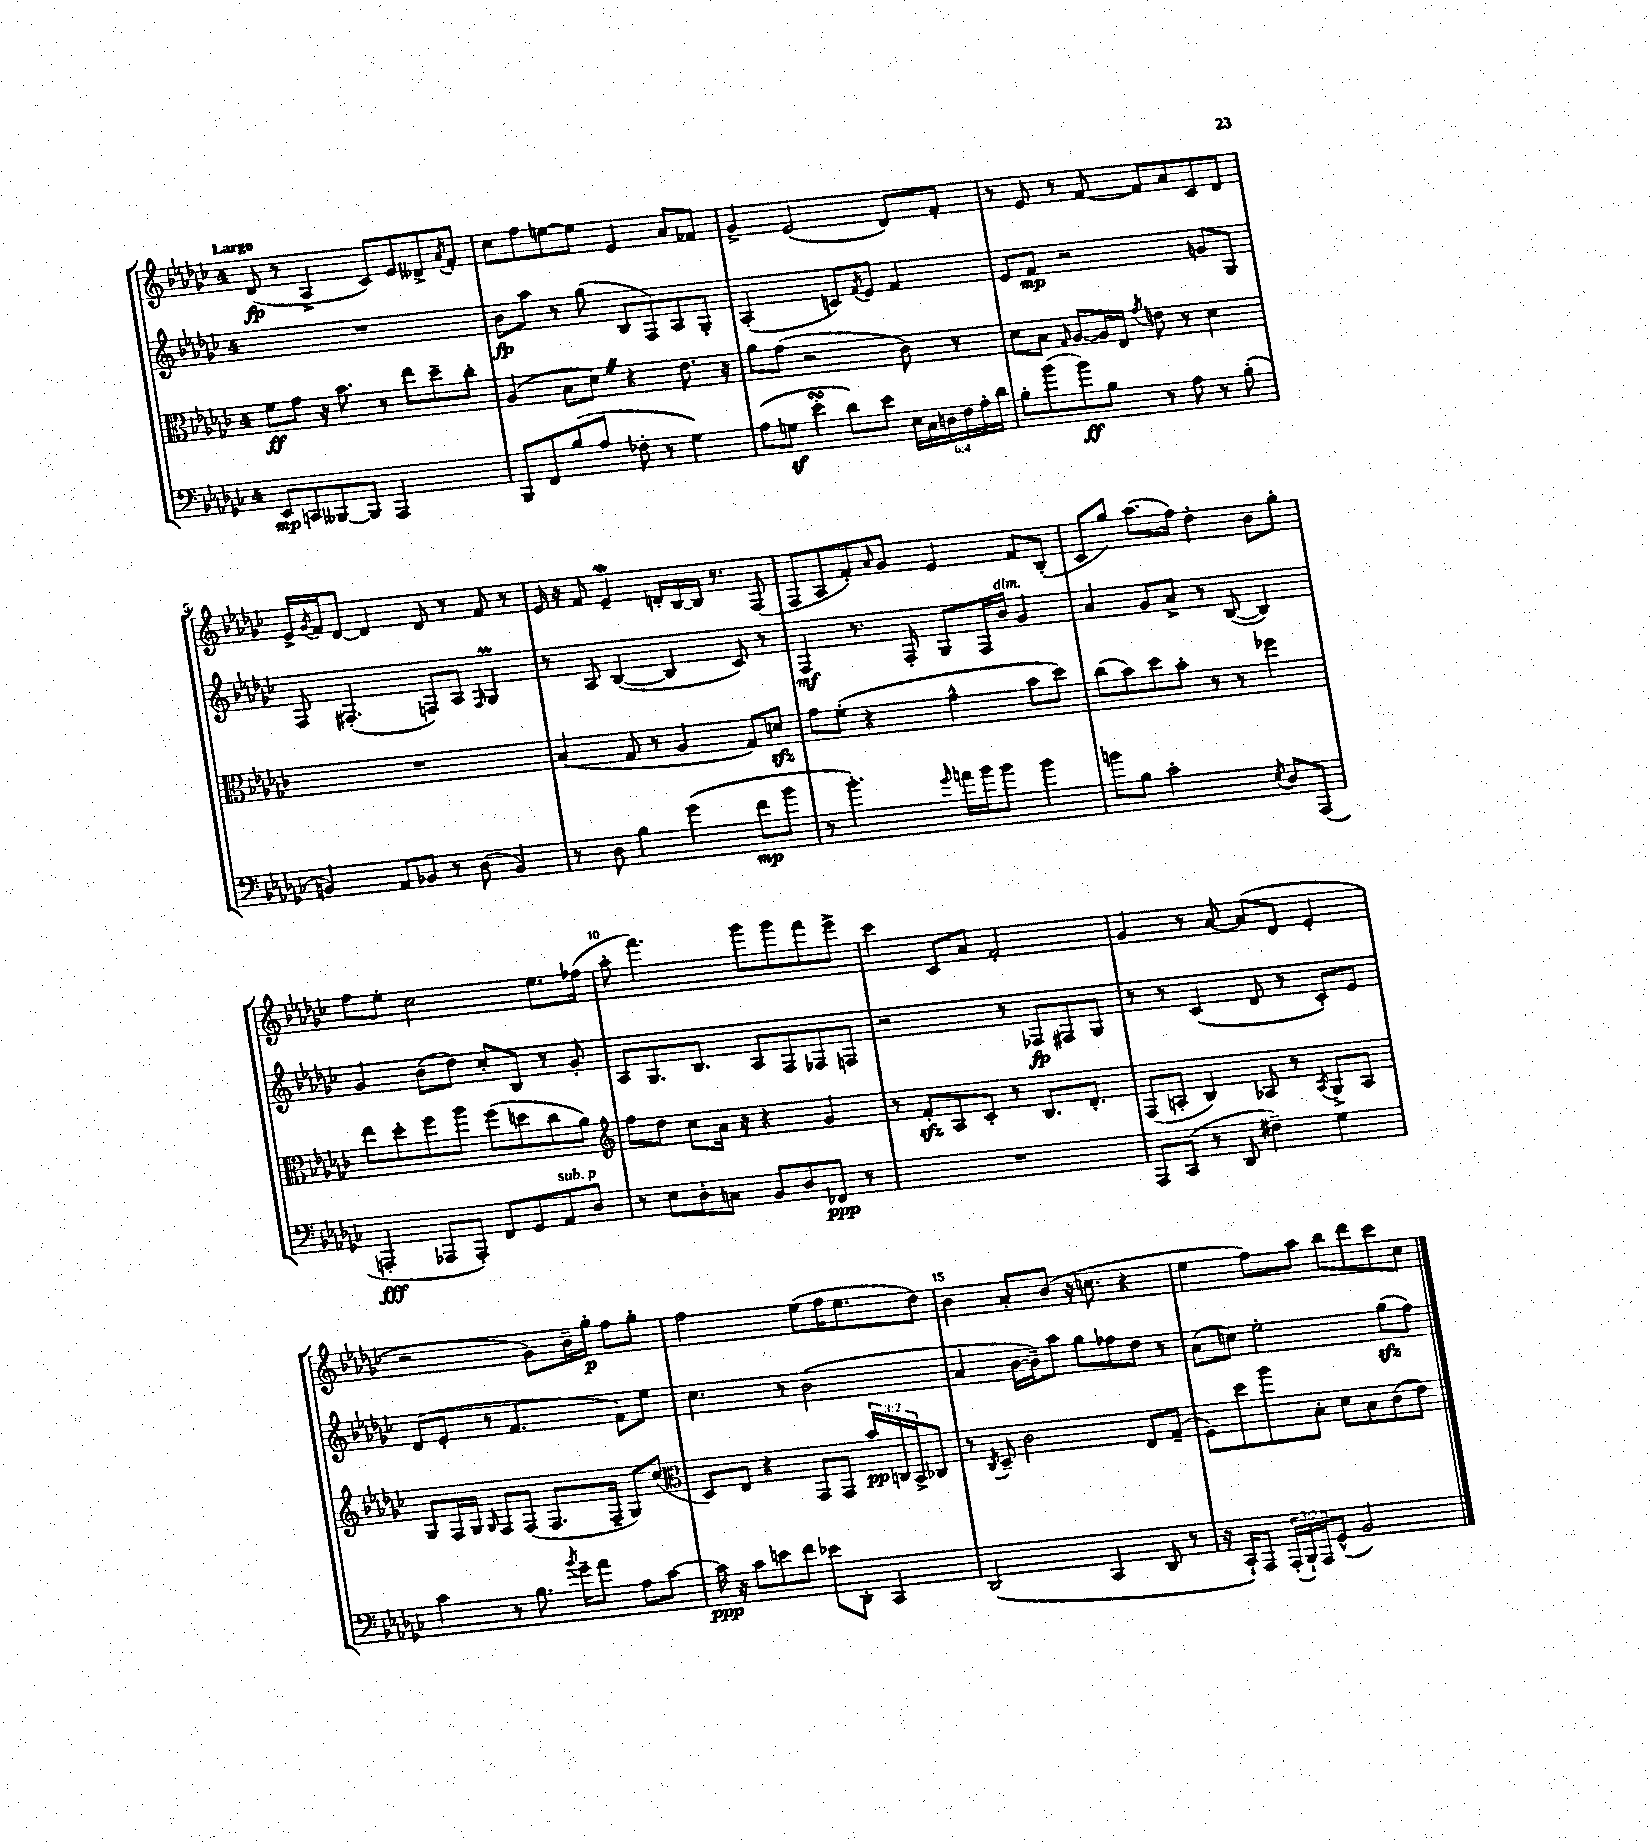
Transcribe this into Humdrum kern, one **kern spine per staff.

**kern	**kern	**kern	**kern
*staff4	*staff3	*staff2	*staff1
*clefF4	*clefC3	*clefG2	*clefG2
*k[b-e-a-d-g-c-]	*k[b-e-a-d-g-c-]	*k[b-e-a-d-g-c-]	*k[b-e-a-d-g-c-]
*M4/4	*M4/4	*M4/4	*M4/4
8EE-	8f	1r	(8d-
8CC	8g-	.	8r
[8BBB--	16r	.	4A-^
.	8.b-	.	.
8BBB--]	.	.	.
2AAA-	8r	.	8c-)
.	8ee-	.	8e-
.	8dd-~	.	8d--^
.	.	.	8qa-
.	8cc-'	.	8f'
=	=	=	=
8BBB-	(4A-	8b-	8cc-
8FF	.	8aa-	8ff
(8B-	8B-	8r	[8ee
8A-	8d-)	(8gg-	8ee]
8F-'	4r	8B-	4e-
8r	.	8F)	.
4G-)	8.e-	8A-	8a-
.	.	8G-'	8f-
.	16r	.	.
=	=	=	=
(8A-	8a-	(2A-'	4g-^
8G	(8g-	.	.
4e-'	2r	.	(2e-
8d-)	.	8c)	.
.	.	8qf	.
8e-	.	8e-	.
24E-	8c-)	4f	8d-)
24C-	.	.	.
24D	.	.	.
24F	8r	.	8f'
24A-'	.	.	.
24d-	.	.	.
=	=	=	=
8B-'	8d-	8e-	8r
(8b-	8B-	8f	8e-
.	16qqG-	.	.
8b-)	[8A-	2r	8r
8B-	16A-]	.	[8f
.	16E-	.	.
.	8qg-	.	.
8r	8e	.	8f]
8A-	8r	.	8a-
8r	4d-	8g	8c-
(8B-'	.	8G-	8d-
=	=	=	=
4BB)	1r	8F	16e-^
.	.	.	8qg-
.	.	.	16f
.	.	(4.F#'	[8d-
8AA-	.	.	4d-]
8BB-	.	.	.
8r	.	8F)	8d-
(8D-	.	8A-	8r
.	.	16qqF	.
4BB-)	.	4G-	8f
.	.	.	8r
=	=	=	=
8r	(4B-	8r	16e-
.	.	.	16r
8D-	.	8A-	8f
4B-	8G-	([4B-	4e-~
.	8r	.	.
(4g-	4A-	4B-]	16d'
.	.	.	[16B-
.	.	.	16B-]
.	.	.	8.r
8f	8G-)	8c-)	.
8b-	8d	8r	(8F
=	=	=	=
8r	8g-	4F	8F
4.b-')	(8f'	.	8A-
.	4r	8.r	8f')
.	.	.	16qqa-
.	.	.	8g-
.	.	16F'	.
16qqg-	.	.	.
16a	4g-^^	8G-	4e-
16b-	.	.	.
8b-	.	16F	.
.	.	16b-	.
4b-	8b-	4g-	8f
.	8dd-)	.	(8B-'
=	=	=	=
8b	(8cc-	4a-	8c-
8B-	8b-)	.	8gg-)
2c-'	8dd-	8g-	(8.aa-
.	8b-'	8a-^	.
.	.	.	16ff)
.	8r	8r	4dd-'
.	8r	([8B-	.
8qE-	.	.	.
8D-	4ff-	4B-])	8b-
(8AAA-	.	.	8gg-'
=	=	=	=
4AAA'	8ee-	4g-	8ff
.	8dd-'	.	8ee-'
8AAA-	8ff	(8b-	2cc-
8AAA-')	8aa-	8dd-)	.
8FF	(8ff	8cc-'	.
8GG-	8dd	8B-	.
8AA-	8cc-	8r	8.ee-
8D-	8a-)	8g-'	.
.	.	.	(16ff-
=	=	=	=
*	*clefG2	*	*
8r	8ff	8A-	8aa-'
8E-	8dd-	8.G-	4.fff)
8D-'	8cc-	.	.
.	.	8.B-	.
8C	16a-	.	.
.	16r	.	.
8BB-	4r	8A-	8ggg-
8D-	.	8F	8ggg-
8FF-	4g-	8F-	8fff
8r	.	8F	8eee-^
=	=	=	=
1r	8r	2r	4ccc-
.	8f'	.	.
.	8A-	.	8c-
.	8c-'	.	8a-
.	8r	8r	2f'
.	8.B-	8F-	.
.	.	8F#	.
.	8.d-'	.	.
.	.	8G-	.
=	=	=	=
8AAA-	(8F	8r	4g-
(8CC-	8A'	8r	.
8r	4B-)	(4c-	8r
8DD-	.	.	[8a-
4F#~)	8A-	8d-	(8a-]
.	8r	8r	8d-
.	8qA-	.	.
4G-	8G-^	8c-')	4e-'
.	8A-	8e-	.
=	=	=	=
4c-	8G-	(8d-	2r
.	16F	8e-'	.
.	16G-	.	.
.	16qqG-	.	.
8r	8F	8r	.
8.B-	(8F	4.f	.
.	8.F	.	8g-)
8qb-	.	.	.
16g-~	.	.	.
8a-	.	.	16b-~
.	16F~	.	16gg-'
8A-	8G-)	8f)	8ff
[8c-	(8cc-	8ee-	8gg-'
=	=	=	=
*	*clefC3	*	*
16c-]	8D-)	4.cc-	2ff
16r	.	.	.
8c-	8E-	.	.
8e	4r	.	.
8f	.	8r	.
8e-	8GG-	(2b-	(8ee-
8DD-'	8GG-	.	16ff
.	.	.	8.ee-
4CC-	24b-	.	.
.	24C	.	.
.	24BB-^	.	.
.	8C-	.	8dd-)
=	=	=	=
(2DD-	8r	4a-	4b-
.	8qC-	.	.
.	8D-~	.	.
.	2c-	[16b-	8a-'
.	.	16b-~])	.
.	.	8aa-	(8b-
4CC-	.	8gg-	16r
.	.	.	8.cc
.	.	8ff-	.
8DD-	8E-	8dd-	4r
8r	(8G-~	8r	.
=	=	=	=
16r	8F)	(8a-	4ee-
16CC-`)	.	.	.
8AAA-	8dd-	8cc)	.
(24AAA-'	8aa-	2ee-'	8ff)
24BBB-`)	.	.	.
24AAA-	.	.	.
(8GG-^^	8B-'	.	8aa-
2BB-)	8d-	.	8bb-
.	8B-	.	8ddd-
.	(8c-	(8gg-	8ccc-
.	8e-)	8ff)	8cc-
==	==	==	==
*-	*-	*-	*-
